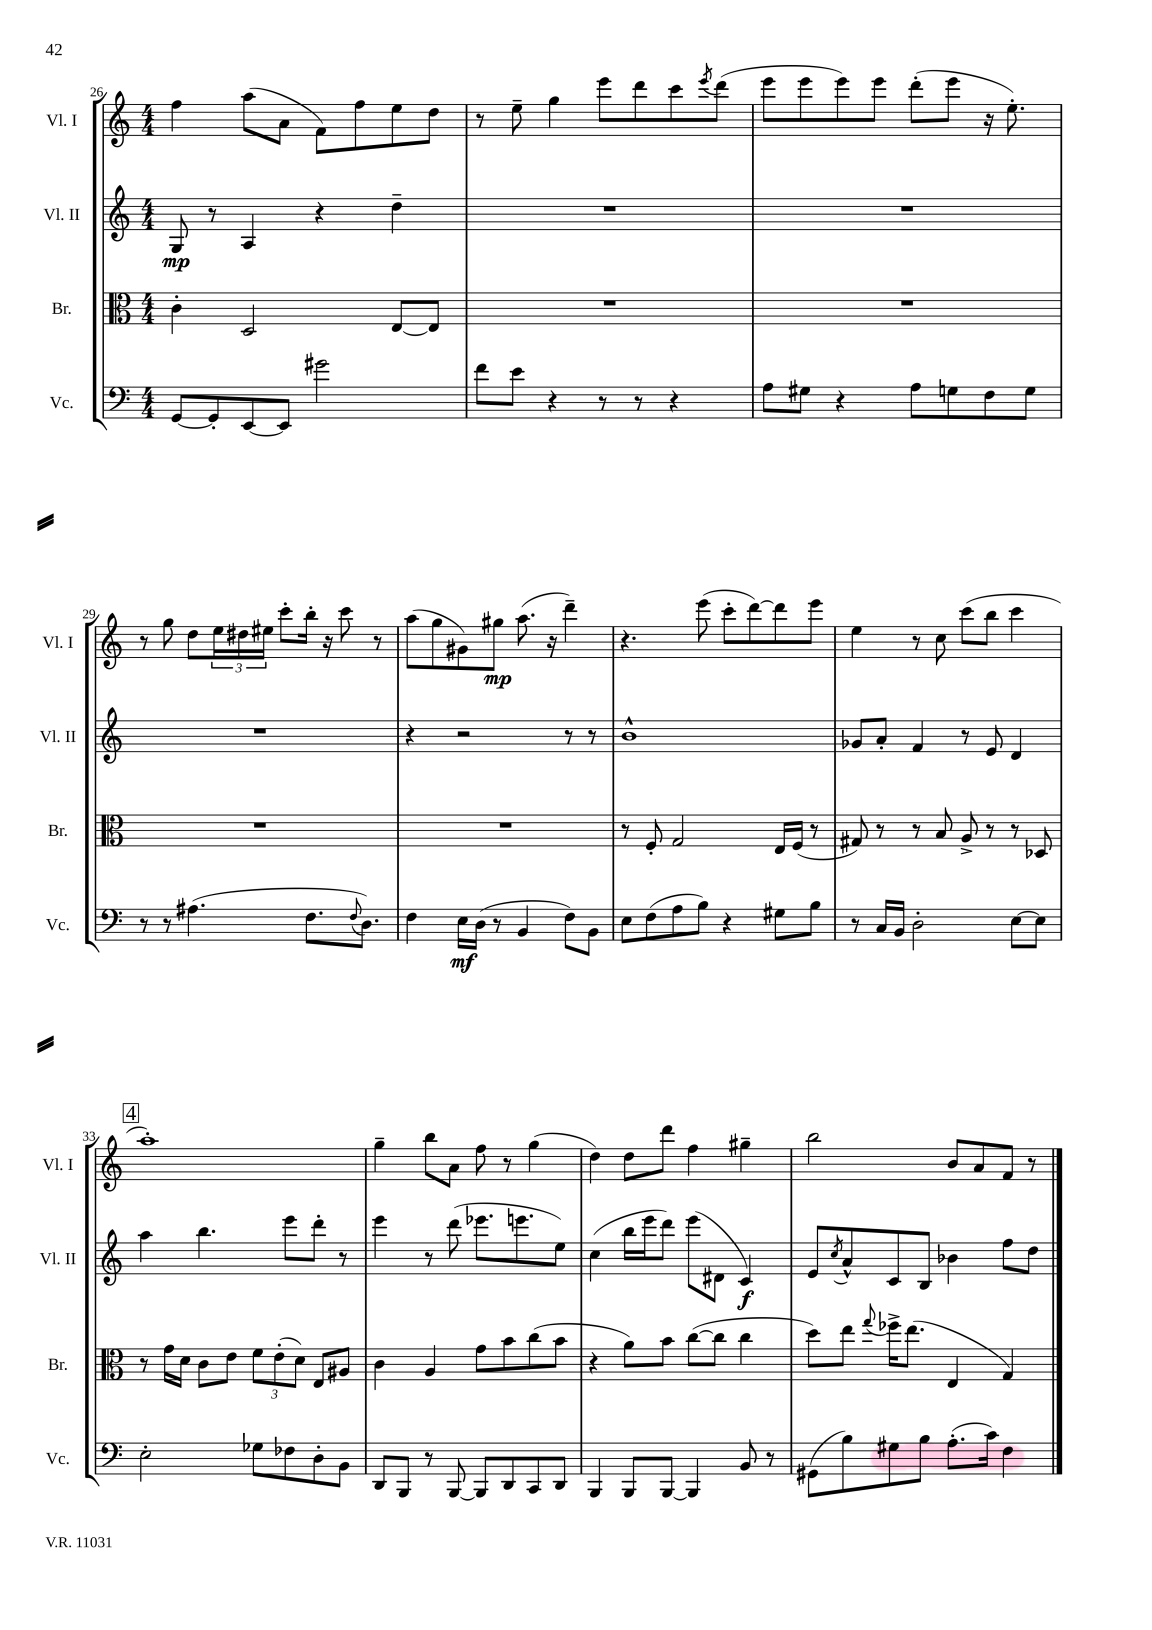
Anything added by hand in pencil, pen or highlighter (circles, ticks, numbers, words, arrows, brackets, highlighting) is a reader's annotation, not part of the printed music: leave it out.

**kern	**dynam	**kern	**kern	**dynam	**kern	**dynam
*part4	*part4	*part3	*part2	*part2	*part1	*part1
*staff4	*staff4	*staff3	*staff2	*staff2	*staff1	*staff1
*I"Vc.	*	*I"Br.	*I"Vl. II	*	*I"Vl. I	*
*I'Vc.	*	*I'Br.	*I'Vl. II	*	*I'Vl. I	*
*clefF4	*	*clefC3	*clefG2	*	*clefG2	*
*k[]	*	*k[]	*k[]	*	*k[]	*
*M4/4	*	*M4/4	*M4/4	*	*M4/4	*
=26	=26	=26	=26	=26	=26	=26
[8GG/L	.	4c'\	8G/	mp	4ff\	.
8GG'/]	.	.	8r	.	.	.
[8EE/	.	2D/	4A/	.	(8aa\L	.
8EE/J]	.	.	.	.	8a\J	.
2g#X\	.	.	4r	.	8f\L)	.
.	.	.	.	.	8ff\	.
.	.	[8E/L	4dd~\	.	8ee\	.
.	.	8E/J]	.	.	8dd\J	.
=27	=27	=27	=27	=27	=27	=27
8f\L	.	1r	1r	.	8r	.
8e\J	.	.	.	.	8ee~\	.
4r	.	.	.	.	4gg\	.
8r	.	.	.	.	8eee\L	.
8r	.	.	.	.	8ddd\	.
4r	.	.	.	.	8ccc\	.
.	.	.	.	.	8qeee/	.
.	.	.	.	.	(8ddd\J	.
=28	=28	=28	=28	=28	=28	=28
8A\L	.	1r	1r	.	8eee\L	.
8G#X\J	.	.	.	.	8eee\	.
4r	.	.	.	.	8eee\)	.
.	.	.	.	.	8eee\J	.
8A\L	.	.	.	.	(8ddd'\L	.
8Gn\	.	.	.	.	8eee\J	.
8F\	.	.	.	.	16r	.
.	.	.	.	.	8.ee'\)	.
8G\J	.	.	.	.	.	.
!!LO:LB:g=z
=29	=29	=29	=29	=29	=29	=29
8r	.	1r	1r	.	8r	.
8r	.	.	.	.	8gg\	.
(4.A#X\	.	.	.	.	8dd\L	.
.	.	.	.	.	24ee\L	.
.	.	.	.	.	24dd#X\	.
.	.	.	.	.	24ee#X\JJ	.
.	.	.	.	.	8ccc'\L	.
8.F\L	.	.	.	.	16bb'\Jk	.
.	.	.	.	.	16r	.
.	.	.	.	.	8ccc\	.
8qqF/	.	.	.	.	.	.
8.D\J)	.	.	.	.	.	.
.	.	.	.	.	8r	.
=30	=30	=30	=30	=30	=30	=30
4F\	.	1r	4r	.	(8aa\L	.
.	.	.	.	.	8gg\	.
16E\LL	mf	.	2r	.	8g#X\)	.
(16D\JJ	.	.	.	.	.	.
8r	.	.	.	.	8gg#X\J	mp
4BB/	.	.	.	.	(8.aa\	.
.	.	.	.	.	16r	.
8F\L)	.	.	8r	.	4ddd~\)	.
8BB\J	.	.	8r	.	.	.
=31	=31	=31	=31	=31	=31	=31
8E\L	.	8r	1b^^	.	4.r	.
(8F\	.	8F'/	.	.	.	.
8A\	.	2G/	.	.	.	.
8B\J)	.	.	.	.	(8eee\	.
4r	.	.	.	.	8ccc'\L	.
.	.	.	.	.	[8ddd\)	.
8G#X\L	.	16E/LL	.	.	8ddd\]	.
.	.	(16F/JJ	.	.	.	.
8B\J	.	8r	.	.	8eee\J	.
=32	=32	=32	=32	=32	=32	=32
8r	.	8G#X/)	8g-X/L	.	4ee\	.
16C/LL	.	8r	8a'/J	.	.	.
16BB/JJ	.	.	.	.	.	.
2D'\	.	8r	4f/	.	8r	.
.	.	8B/	.	.	8cc\	.
.	.	8A^/	8r	.	(8ccc\L	.
.	.	8r	8e/	.	8bb\J	.
[8E\L	.	8r	4d/	.	4ccc\	.
8E\J]	.	8D-X/	.	.	.	.
!!LO:LB:g=z
!!LO:REH:place=s1:t=4
=33	=33	=33	=33	=33	=33	=33
2E'\	.	8r	4aa\	.	1aa')	.
.	.	16g\LL	.	.	.	.
.	.	16d\JJ	.	.	.	.
.	.	8c\L	4.bb\	.	.	.
.	.	8e\J	.	.	.	.
8G-X\L	.	12f\L	.	.	.	.
.	.	(12e'\	.	.	.	.
8F-X\	.	.	8eee\L	.	.	.
.	.	12d\J)	.	.	.	.
8D'\	.	8E/L	8ddd'\J	.	.	.
8BB\J	.	8A#X/J	8r	.	.	.
=34	=34	=34	=34	=34	=34	=34
8DD/L	.	4c\	4eee\	.	4gg~\	.
8BBB/J	.	.	.	.	.	.
8r	.	4A/	8r	.	8bb\L	.
[8BBB/	.	.	(8ddd\	.	8a\J	.
8BBB/L]	.	8g\L	8.eee-X\L	.	8ff\	.
8DD/	.	8b\	.	.	8r	.
.	.	.	8.eeen\	.	.	.
8CC/	.	(8cc\	.	.	(4gg\	.
8DD/J	.	8b\J	8ee\J)	.	.	.
=35	=35	=35	=35	=35	=35	=35
4BBB/	.	4r	(4cc\	.	4dd\)	.
8BBB/L	.	8a\L)	16bb\LL	.	8dd\L	.
.	.	.	16eee\J	.	.	.
[8BBB/J	.	8b\J	8ddd\J)	.	8ddd\J	.
4BBB/]	.	([8cc\L	(8eee\L	.	4ff\	.
.	.	8cc\J]	8d#X\J	.	.	.
8BB/	.	4cc\	4c/)	f	4gg#X~\	.
8r	.	.	.	.	.	.
=36	=36	=36	=36	=36	=36	=36
(8GG#X\L	.	8dd\L)	8e/L	.	2bb\	.
.	.	.	8qcc/	.	.	.
8B\)	.	8ee\J	8a^^/	.	.	.
.	.	8qqgg/	.	.	.	.
8G#X\	.	16ff-X^\KL	8c/	.	.	.
.	.	(8.ee\J	.	.	.	.
8B\J	.	.	8B/J	.	.	.
(8.A'\L	.	4E/	4b-X\	.	8b/L	.
.	.	.	.	.	8a/	.
16c\Jk)	.	.	.	.	.	.
4F\	.	4G/)	8ff\L	.	8f/J	.
.	.	.	8dd\J	.	8r	.
==	==	==	==	==	==	==
*-	*-	*-	*-	*-	*-	*-
